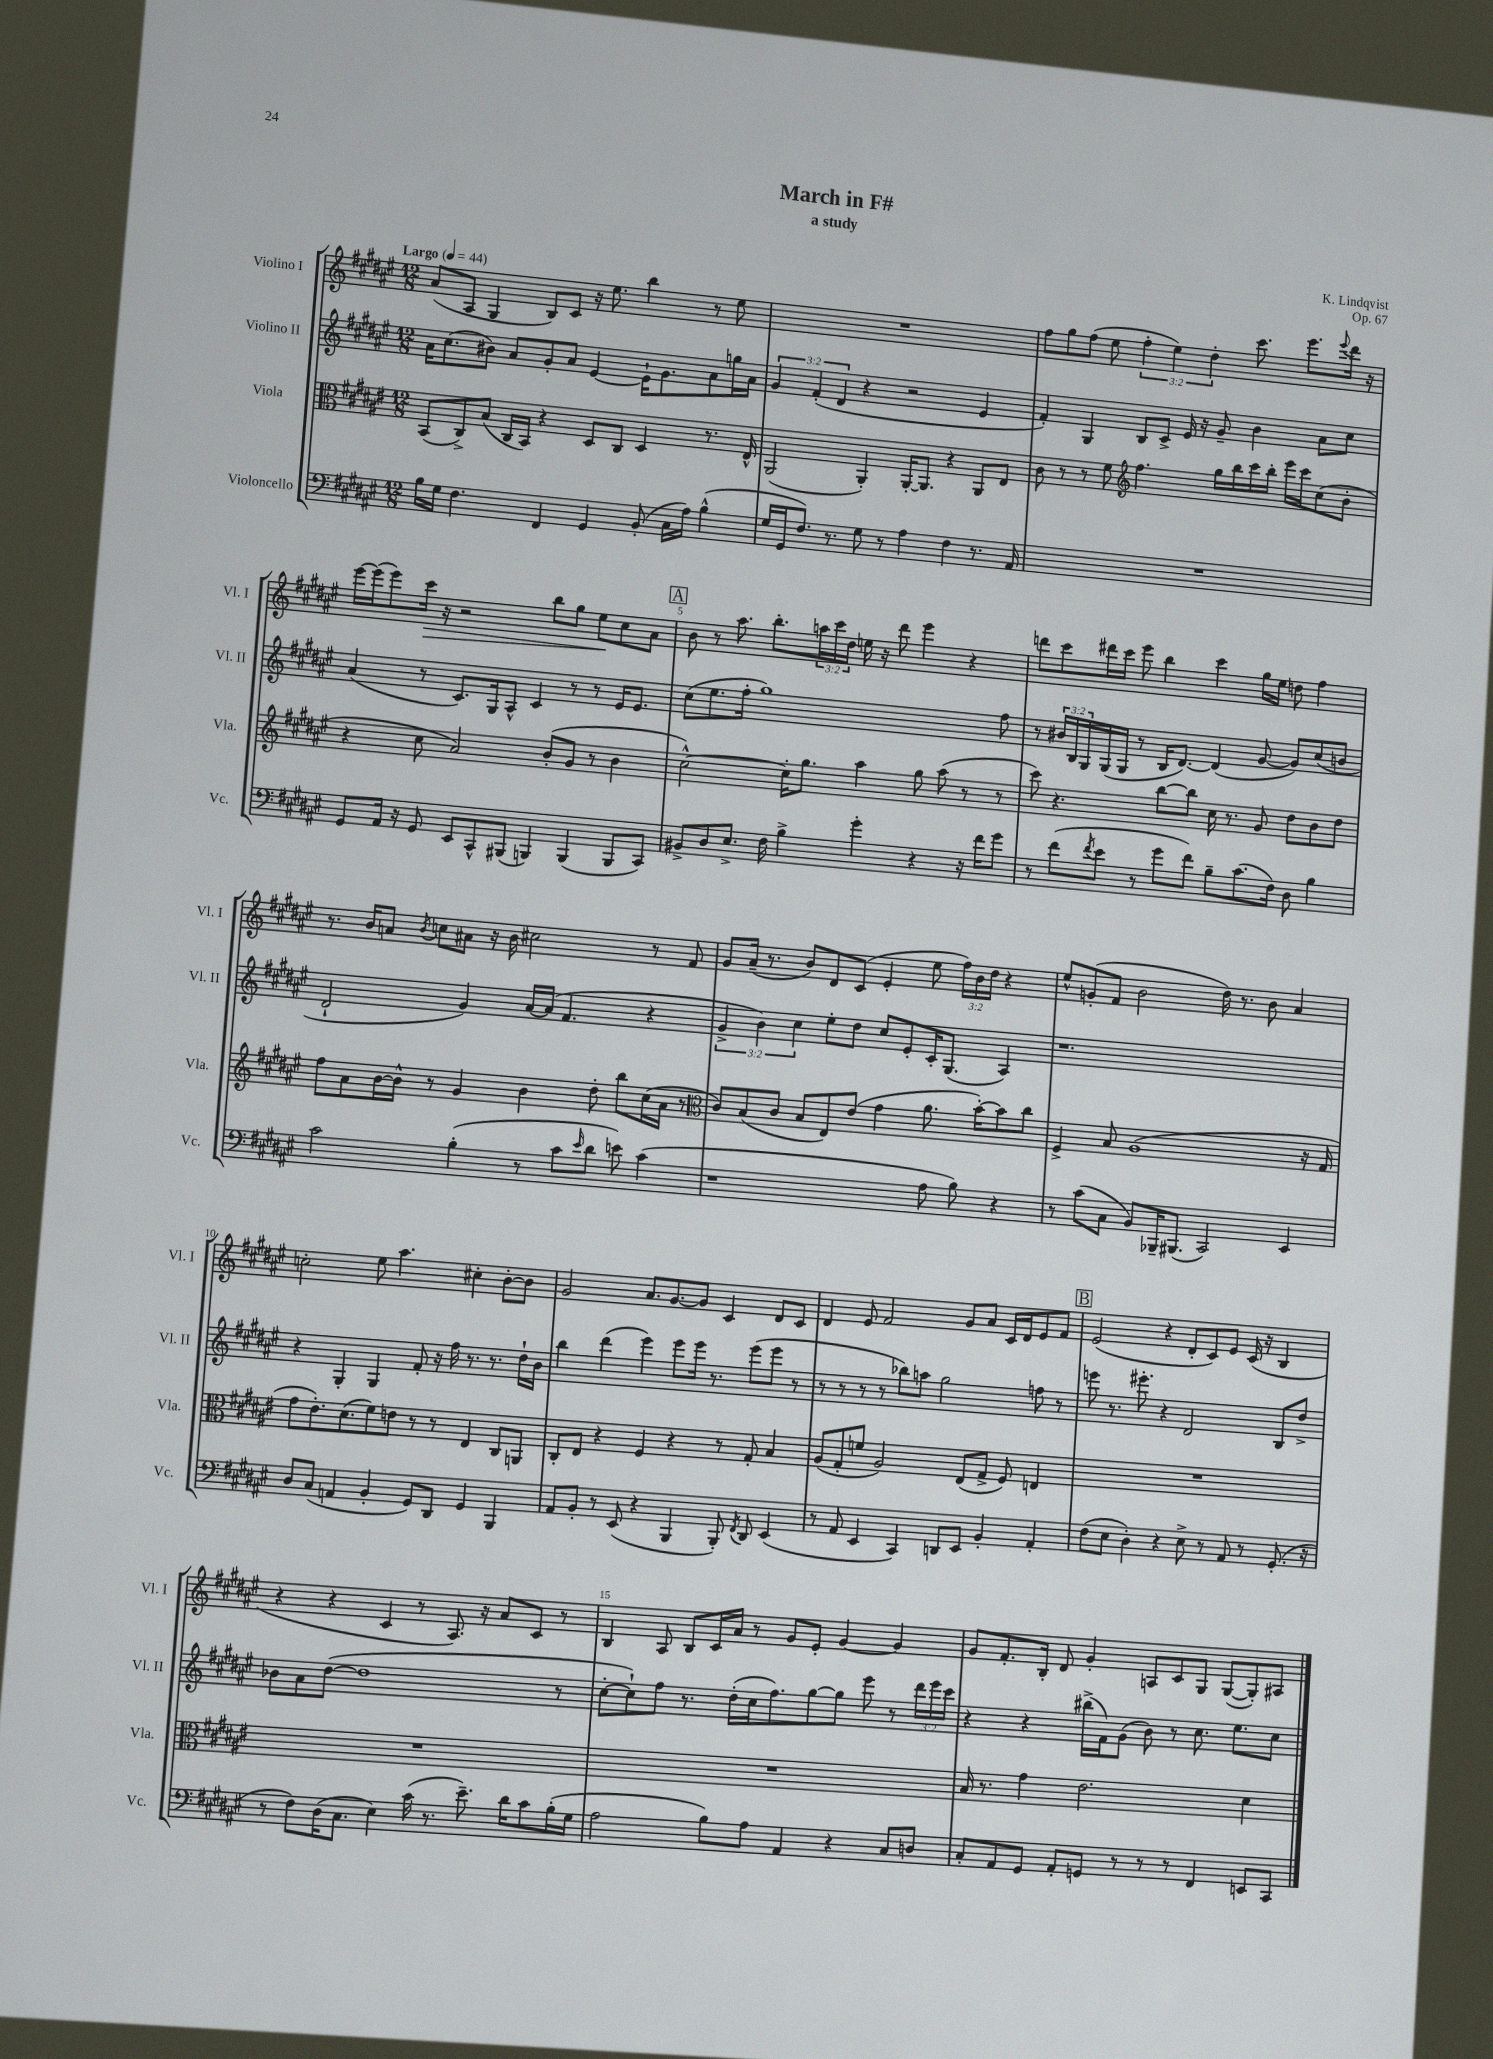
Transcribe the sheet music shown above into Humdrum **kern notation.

**kern	**kern	**kern	**kern
*staff4	*staff3	*staff2	*staff1
*clefF4	*clefC3	*clefG2	*clefG2
*k[f#c#g#d#a#e#]	*k[f#c#g#d#a#e#]	*k[f#c#g#d#a#e#]	*k[f#c#g#d#a#e#]
*M12/8	*M12/8	*M12/8	*M12/8
*MM44	*MM44	*MM44	*MM44
16B	(8BB	16a#	(8a#
16G#	.	(8.cc#	.
4.F#	8C#^)	.	8A#
.	(8B	8b#)	4G#
.	16C#	8a#	.
.	16BB)	.	.
4FF#	4r	8g#'	8B)
.	.	8a#	8c#
4GG#	8D#	[4e#	16r
.	.	.	8.ee#
.	8C#	.	.
(8BB'	4D#	16e#`]	4bb
.	.	8.g#	.
16C#	.	.	.
16A#)	.	.	.
(4B^^	8.r	8a#	8r
.	.	16gg	8ee#
.	16E#^^	16a#	.
=	=	=	=
16G#	(2AA#	6g#	1.r
16GG#	.	.	.
8.F#)	.	.	.
.	.	(6f#'	.
8.r	.	.	.
.	.	6d#	.
8G#	4AA#')	4r	.
8r	.	.	.
4A#	[16AA#'	2r	.
.	8.AA#]	.	.
4F#	4r	.	.
8.r	8AA#	4e#	.
.	8E#	.	.
16AA#	.	.	.
=	=	=	=
1.r	8c#	4f#')	8ff#
.	8r	.	8gg#
.	8r	4G#	(8ff#
.	8f#	.	8ee#
*	*clefG2	*	*
.	4.ff#	8B	6ff#'
.	.	8c#^	.
.	.	.	6ee#)
.	.	16e#	.
.	.	16r	.
.	.	.	6dd#'
.	16gg#	8g#~	.
.	16bb	.	.
.	16ccc#	4b	8.ccc#
.	16bb'	.	.
.	16eee#	.	.
.	16ccc#	.	8.eee#
.	(8cc#	8a#	.
.	.	.	8qqeee#
.	8b'	8cc#	16ddd#
.	.	.	16r
=	=	=	=
8GG#	4r	(4a#	[16eee#
.	.	.	(16eee#]
16AA#	.	.	8eee#)
16r	.	.	.
8GG#	8cc#	8r	16ccc#
.	.	.	16r
8EE#	2a#)	8.c#)	2r
8CC#^^	.	.	.
.	.	16G#	.
(8BBB#	.	8A#^^	.
4BBB)	.	4c#	.
.	(8b'	.	8bb
(4BBB	8g#	8r	8gg#
.	8r	8r	8ee#
8BBB	4b	16e#	8cc#
.	.	8.e#	.
8CC#)	.	.	8a#
=	=	=	=
8BB#^	[2cc#^^)	(8cc#	8b
8D#	.	8.ee#	8r
8.E#^	.	.	8.aa#
.	.	16ff#'	.
.	.	1gg#)	.
16F#	.	.	8.bb'
4B^	16cc#']	.	.
.	8.gg#	.	.
.	.	.	24aa
.	.	.	24ccc#
.	.	.	24dd#
4g#'	4aa#	.	16ee
.	.	.	16r
.	.	.	8ddd#
4r	8gg#	.	4eee#
.	(8aa#	.	.
16r	8r	.	4r
16f#	.	.	.
8g#	8r	8ff#	.
=	=	=	=
8r	8ccc#)	8r	8ddd
(8f#	4.r	24b#	8ccc#
.	.	24B	.
.	.	24G#	.
8qf#	.	.	.
8e#	.	(16G#	16ddd#
.	.	16G#	16ccc#
8r	.	8r	8eee#
8g#	[8bb	16B	4bb
.	.	[8.d#)	.
8f#)	8bb]	.	.
8B~	16cc#	(4d#]	4ccc#
.	8.r	.	.
(8.c#	.	.	.
.	8g#	[8g#	16gg#
16F#)	.	.	16ee#
8D#	8dd#	8g#])	8dd
4B	8b	(8cc#	4ff#
.	8dd#	8b	.
=	=	=	=
2c#	8ff#	2d#`	8.r
.	8a#	.	.
.	.	.	16b
.	[16b	.	8a
.	16b^^]	.	.
.	.	.	8qb
.	8r	.	8cc
(4B'	4g#	4g#)	8a#
.	.	.	16r
.	.	.	16b
8r	4b	[16a#	2cc#
.	.	(16a#]	.
8c#	.	4.f#	.
16qqe#	.	.	.
8d#	8dd#'	.	.
8e)	8bb	.	.
(4c#	(16cc#	4r	8r
.	16a#	.	.
.	8r	.	8f#
=	=	=	=
*	*clefC3	*	*
1r	8c#)	6g#^	8g#
.	(8B	.	(16a#~
.	.	6b)	.
.	.	.	8.r
.	8c#	.	.
.	.	6cc#	.
.	8B	.	8b)
.	8E#)	8ee#'	8d#
.	(8e#	8dd#	(8c#
.	4g#	8cc#	4e#'
.	.	8e#'	.
8A#	8.a#	16c#'	8ee#
.	.	(8.G#	.
8B)	.	.	24ff#)
.	.	.	24b
.	[16b')	.	.
.	.	.	24dd#
4r	8b]	4A#)	4r
.	8cc#	.	.
=	=	=	=
8r	4F#^	1.r	8ee#^^
(8c#	.	.	(8g'
8C#	8B	.	8f#
8BB)	(1A#	.	2b
16BBB-~	.	.	.
(8.BBB#	.	.	.
2CC#)	.	.	.
.	.	.	16dd#)
.	.	.	8.r
.	.	.	8b
4EE#	.	.	4a#
.	16r	.	.
.	16G#	.	.
=	=	=	=
8D#	8g#	4r	2cc'
(8C#	8.e#')	.	.
4AA	.	4G#'	.
.	(8.d#	.	.
4BB'	8f#)	4G#	8ee#
.	8e	.	4.aa#
8GG#)	8r	8f#'	.
8DD#	8r	16r	.
.	.	16ff#	.
4GG#	4E#	8.r	4cc#'
.	.	8.r	.
4BBB	8C#	.	[8b'
.	8AA	16dd#`	8b]
.	.	16b	.
=	=	=	=
8AA#	8C#'	4bb	2g#
8BB'	8E#	.	.
8r	4r	(4ddd#	.
(8EE#	.	.	.
4r	4F#	4eee#)	8.a#
.	.	.	[8.g#
4BBB	4r	8eee#	.
.	.	16eee#	8g#]
.	.	8.r	.
8BBB')	8r	.	4c#
8qFF#	.	.	.
8DD#	8G#'	(8eee#	.
(4EE#	4B	8eee#	8d#
.	.	8r	8c#
=	=	=	=
8r	(8A#	8r	4d#
8AA#	8G#'	8r	.
4EE#	8f	8r	8e#
.	2A#)	8r	2f#
4CC#)	.	8bb-)	.
.	.	8aa	.
8DD	.	2gg#	.
8EE#	(8E#	.	8g#
4BB'	8G#^	.	8a#
.	8F#)	.	16c#
.	.	.	16d#
4AA#'	4E	8ff	8e#
.	.	8r	8f#
=	=	=	=
(8F#	1.r	8eee	(2e#
8E#	.	8.r	.
4D#')	.	.	.
.	.	8.eee#'	.
4r	.	4r	4r
8E#^	.	2d#	8d#'
8r	.	.	8c#)
8AA#	.	.	8e#
8r	.	.	(16c#
.	.	.	16r
(8.GG#'	.	8B	4B
.	.	8dd#^	.
16r	.	.	.
=	=	=	=
8r	1.r	8b-	4r
8F#)	.	8a#	.
(16D#	.	([8dd#	4r
8.C#	.	.	.
.	.	1dd#]	.
4E#)	.	.	4c#
(16c#	.	.	8r
8.r	.	.	.
.	.	.	8.A#)
8.e#~)	.	.	.
.	.	.	16r
.	.	.	8a#
16d#	.	.	.
8c#	.	.	8c#
(16B'	.	8r	8r
16G#	.	.	.
=	=	=	=
2A#	1.r	[8cc#'	4B
.	.	8cc#`])	.
.	.	8ff#	8A#
.	.	8.r	8B
8B)	.	.	16c#
.	.	(16dd#'	16a#
8A#	.	16cc#	8r
.	.	8.ff#)	.
4AA#	.	.	8g#
.	.	[8gg#	8e#'
4r	.	8gg#]	[4g#
.	.	8eee#	.
8C#	.	8r	4g#]
8D	.	24ddd#	.
.	.	24eee#	.
.	.	24ccc#	.
=	=	=	=
8C#'	16B	4r	8g#
.	8.r	.	.
8AA#	.	.	8.f#'
8GG#	4g#	4r	.
.	.	.	16B'
8AA#'	.	.	8d#
8GG	2.e#	(16bb#^	4g#'
.	.	16f#)	.
8r	.	(8g#	.
8r	.	8b)	8A
8r	.	8r	8c#
4FF#	.	8.cc#	8G#
.	.	.	([8G#
.	.	8.ee#	.
8EE	4d#	.	8G#'])
8CC#	.	8cc#	8A#
==	==	==	==
*-	*-	*-	*-
